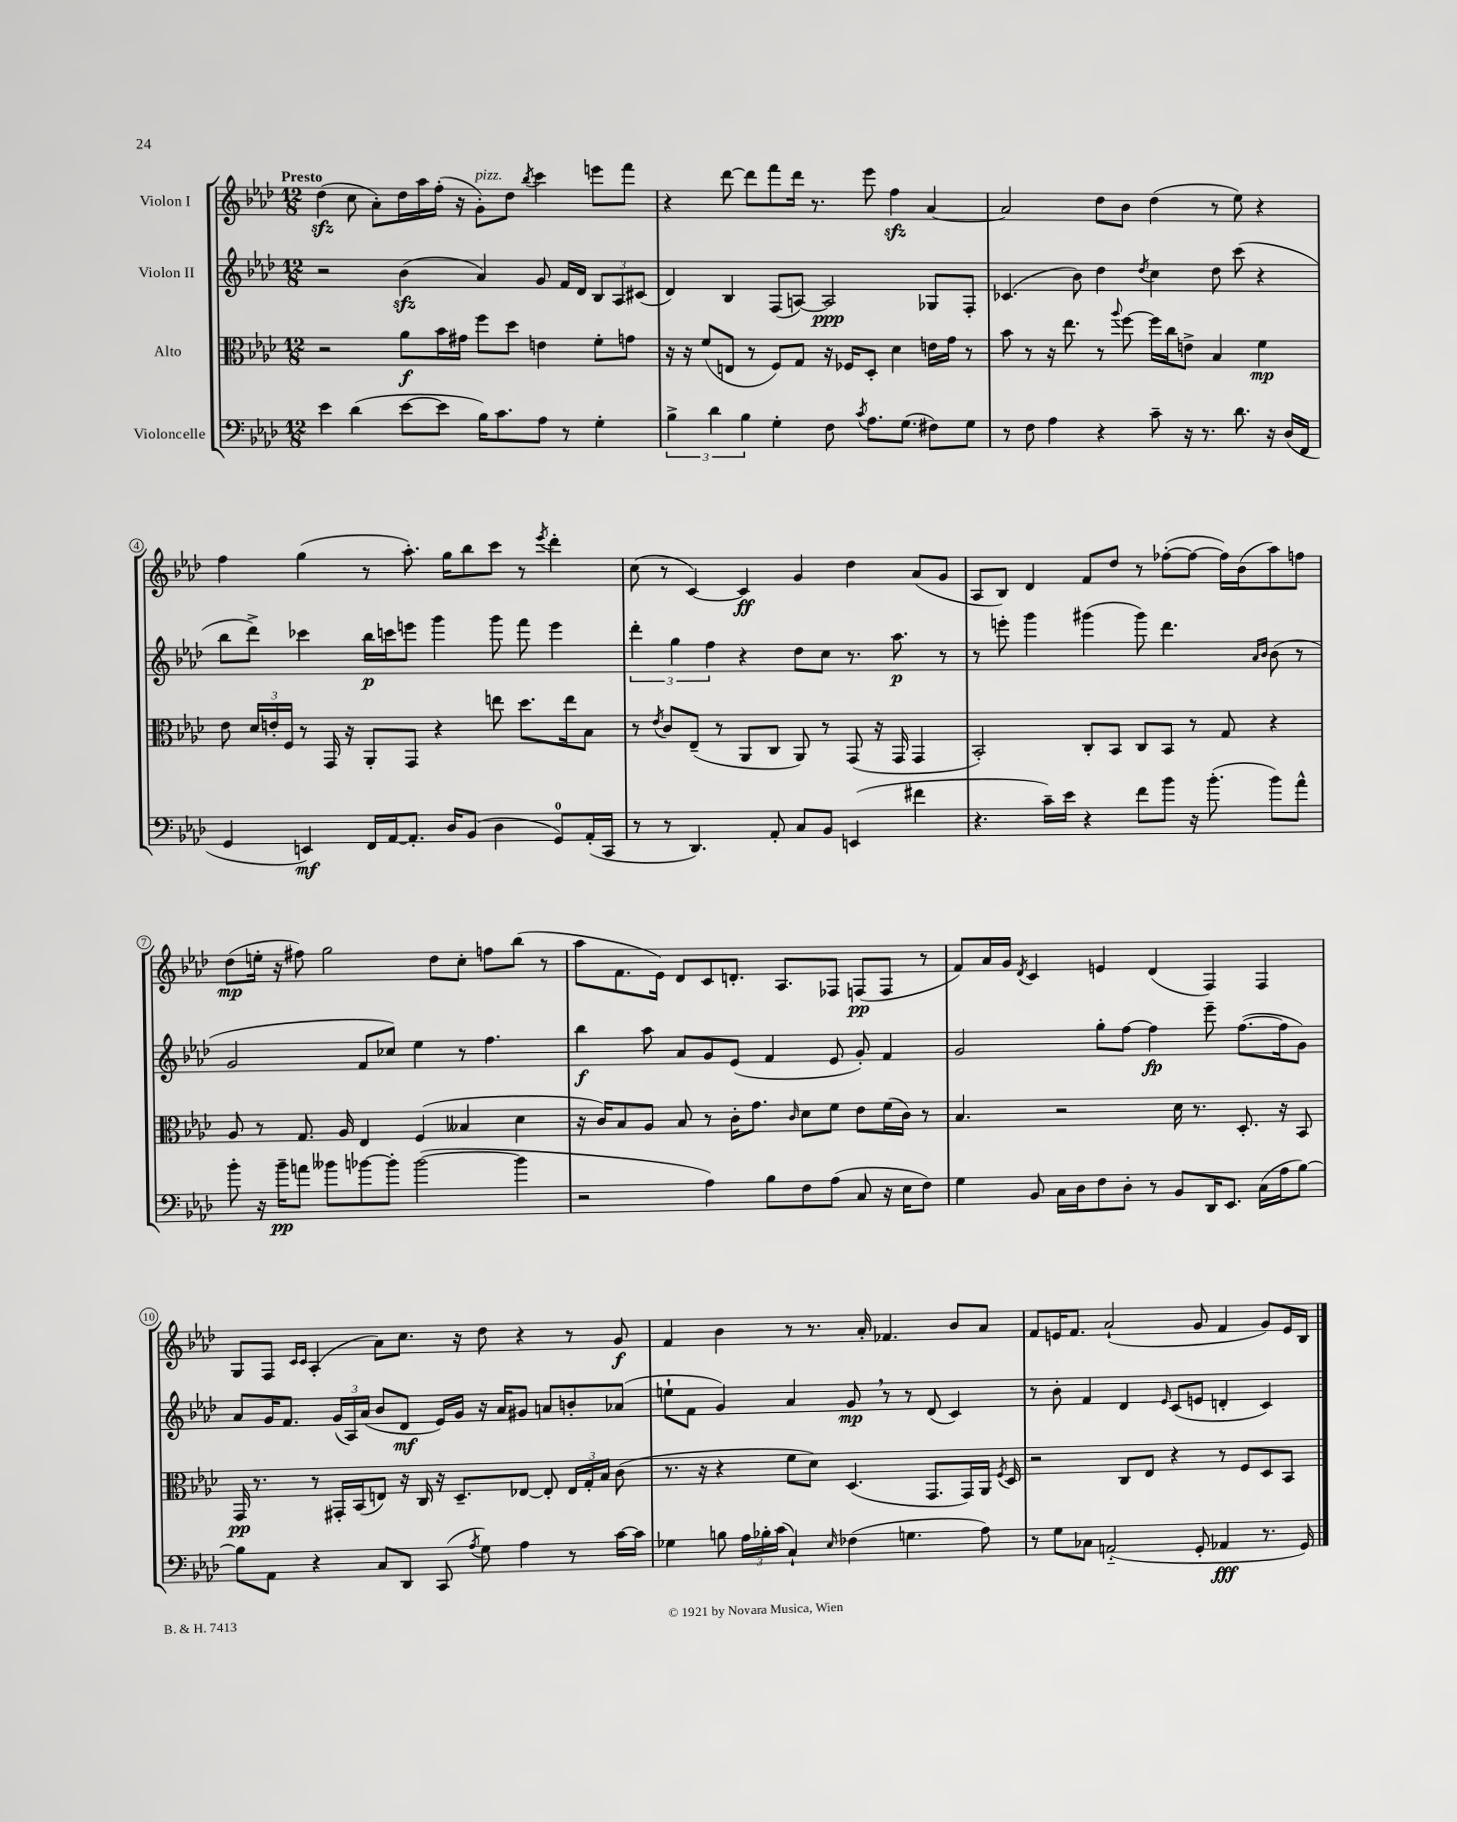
<<
\new StaffGroup <<
\new Staff = "s0" \with { instrumentName = "Violon I" } {
    \clef treble \key aes \major \numericTimeSignature \time 12/8 \tempo "Presto"
    \autoBeamOff des''4\sfz( c''8 aes'8[-.) des''16 aes''16 f''16]-.( r16 g'8[-.^\markup { \italic "pizz." }) des''8] \acciaccatura { bes''8 } c'''4 e'''8[ f'''8] |
    r4 des'''8~ des'''8[ f'''8 des'''16] r8. ees'''8 f''4\sfz aes'4~ |
    aes'2 des''8[ bes'8] des''4( r8 ees''8) r4 |
    f''4 g''4( r8 aes''8.-.) g''16[ bes''8 c'''8] r8 \acciaccatura { ees'''8 } des'''4-. |
    c''8( r8 c'4~) c'4\ff g'4 des''4 aes'8[( g'8] |
    aes8[ bes8]) des'4 f'8[ des''8] r8 fes''8[~-.( fes''8]~ fes''16[) bes'16( aes''8) f''8] |
    des''8[\mp( e''16]-. r16 fis''8) g''2 des''8[ c''8]-. f''8[ bes''8]( r8 |
    aes''8[ f'8. ees'16]) des'8[ c'8 d'8.]-. aes8.[ fes8] f8[\pp( f8] r8 |
    f'8[) aes'16 g'16] \acciaccatura { des'8 } c'4 e'4 des'4( f4) f4 |
    g8[ f8] \grace { c'16[ c'16] } aes4-.( aes'8[) c''8.] r16 des''8 r4 r8 g'8\f |
    f'4 bes'4 r8 r8. aes'16-. fes'4. bes'8[ aes'8] |
    f'8[ e'16 f'8.] aes'2-!( g'8 f'4 g'8[) e'16 bes16] \bar "|." |
}
\new Staff = "s1" \with { instrumentName = "Violon II" } {
    \clef treble \key aes \major \numericTimeSignature \time 12/8
    \autoBeamOff r2 bes'4\sfz( aes'4) g'8 f'16[ des'16] \tuplet 3/2 { bes8[ aes8 cis'8]( } |
    des'4) bes4 f8[( a8]~) a2\ppp ges8[ f8]-. |
    ces'4.( bes'8) des''4 \acciaccatura { des''8 } c''4 des''8 c'''8( r4 |
    bes''8[ des'''8]->) ces'''4 bes''16[\p c'''16 e'''8] g'''4 g'''8 f'''8 e'''4 |
    \tuplet 3/2 { des'''4-. g''4 f''4 } r4 des''8[ c''8] r8. aes''8.\p r8 |
    r8 e'''8-. g'''4 gis'''4( gis'''8) des'''4. \grace { aes'16[ bes'16] } bes'8( r8 |
    g'2 f'8[ ces''8]) ees''4 r8 f''4. |
    bes''4\f aes''8 aes'8[ g'8 ees'8]( f'4 ees'8 g'8-.) f'4 |
    g'2 g''8[-. f''8]~ f''4\fp ees'''8-- f''8.[~( f''16 g'8]) |
    aes'8[ g'16 f'8.] \tuplet 3/2 { g'16[( aes16) aes'16]( } bes'8[ des'8]\mf ees'16[) g'16] r16 aes'16[ gis'8] a'8[ b'8-. aes'8]( |
    e''8[-! f'8] g'4) aes'4 g'8\mp \breathe r8 r8 des'8( c'4) |
    r8 bes'8-. f'4 des'4 \grace { ees'16 } c'8[( e'8] d'4-. c'4) \bar "|." |
}
\new Staff = "s2" \with { instrumentName = "Alto" } {
    \clef alto \key aes \major \numericTimeSignature \time 12/8
    \autoBeamOff r2 aes'8[\f bes'16 gis'16] f''8[ des''8] e'4 f'8[-. g'8] |
    r16 r16 f'8[( e8] r8 f8[) g8] r16 fes16[ des8]-. des'4 e'16[ g'16] r8 |
    bes'8 r8 r16 ees''8. r8 \appoggiatura { aes''8 } f''8~ f''16[ c''16 e'8]-> bes4 f'4\mp |
    ees'8 \tuplet 3/2 { des'16[ e'16-. f16] } r8 g,16 r16 aes,8[-. g,8] r4 e''8 des''8.[ e''16 bes8] |
    r8 \acciaccatura { ees'8 } c'8[ ees8]--( r8 aes,8[ c8] aes,8) r8 g,8( r16 g,16 g,4 |
    bes,2-.) c8[-. bes,8] c8[ bes,8] r8 g8 r4 |
    aes8 r8 g8. aes16 ees4 f4( beses4 des'4 |
    r16 c'16[) bes8 aes8] bes8 r8 c'16[-. g'8.] \grace { c'16 } des'8[ f'8] ees'8[ f'16( c'16]) r8 |
    bes4. r2 des'16 r8. des8.-. r16 bes,8 |
    g,16\pp r8. r8 gis,16[-. bes,16( e8]) r16 c16 r16 des8.[-- ees8]~ ees8-. \tuplet 3/2 { ees16[ g16-. bes16] } c'8( |
    r8. r16 r4 f'8[ des'8]) des4.( g,8.[ g,16) aes,16] \acciaccatura { f8 } des16 |
    r2 c8[ ees8] r4 r8 f8[ des8 bes,8] \bar "|." |
}
\new Staff = "s3" \with { instrumentName = "Violoncelle" } {
    \clef bass \key aes \major \numericTimeSignature \time 12/8
    \autoBeamOff ees'4 des'4( ees'8[~ ees'8] bes16[) c'8. aes8] r8 g4-. |
    \tuplet 3/2 { bes4-> des'4 bes4 } g4-. f8 \acciaccatura { c'8 } aes8.[ g8.]( fis8[) g8] |
    r8 f8 aes4 r4 c'8-- r16 r8. des'8. r16 des16[( f,16] |
    g,4 e,4\mf) f,16[ aes,16~ aes,8.]-. des16[ bes,8]( des4 g,8[-0) aes,16-.( c,16] |
    r8 r8 des,4.) aes,8-. c8[ bes,8] e,4( fis'4 |
    r4. c'16[--) ees'16] r4 f'8[ bes'8] r16 bes'8.-.( bes'8[) aes'8]-^ |
    bes'8-. r16 bes'16[--\pp a'8] beses'8[ bes'8~ bes'8]-. bes'2~( bes'4 |
    r2 aes4) bes8[ f8 aes8]( c8 r16 ees16[ f8]) |
    g4 bes,8 c16[ des16 f8 des8]-. r8 bes,8[ des,16 ees,8.] c16[( aes16 bes8]~) |
    bes8[ aes,8] r4 c8[ des,8] c,8( \acciaccatura { aes8 } g8) aes4 r8 c'16[~ c'16] |
    ges4 b8 \tuplet 3/2 { aes16[ bes16-. c'16]( } c4-!) \grace { ees16 } fes4( g4. aes8) |
    r8 g8[ ces8] a,2-_( g,8-. aes,4\fff r8. g,16) \bar "|." |
}
>>
>>
\layout { \context { \Score \override BarNumber.stencil = #(make-stencil-circler 0.1 0.3 ly:text-interface::print) } }
